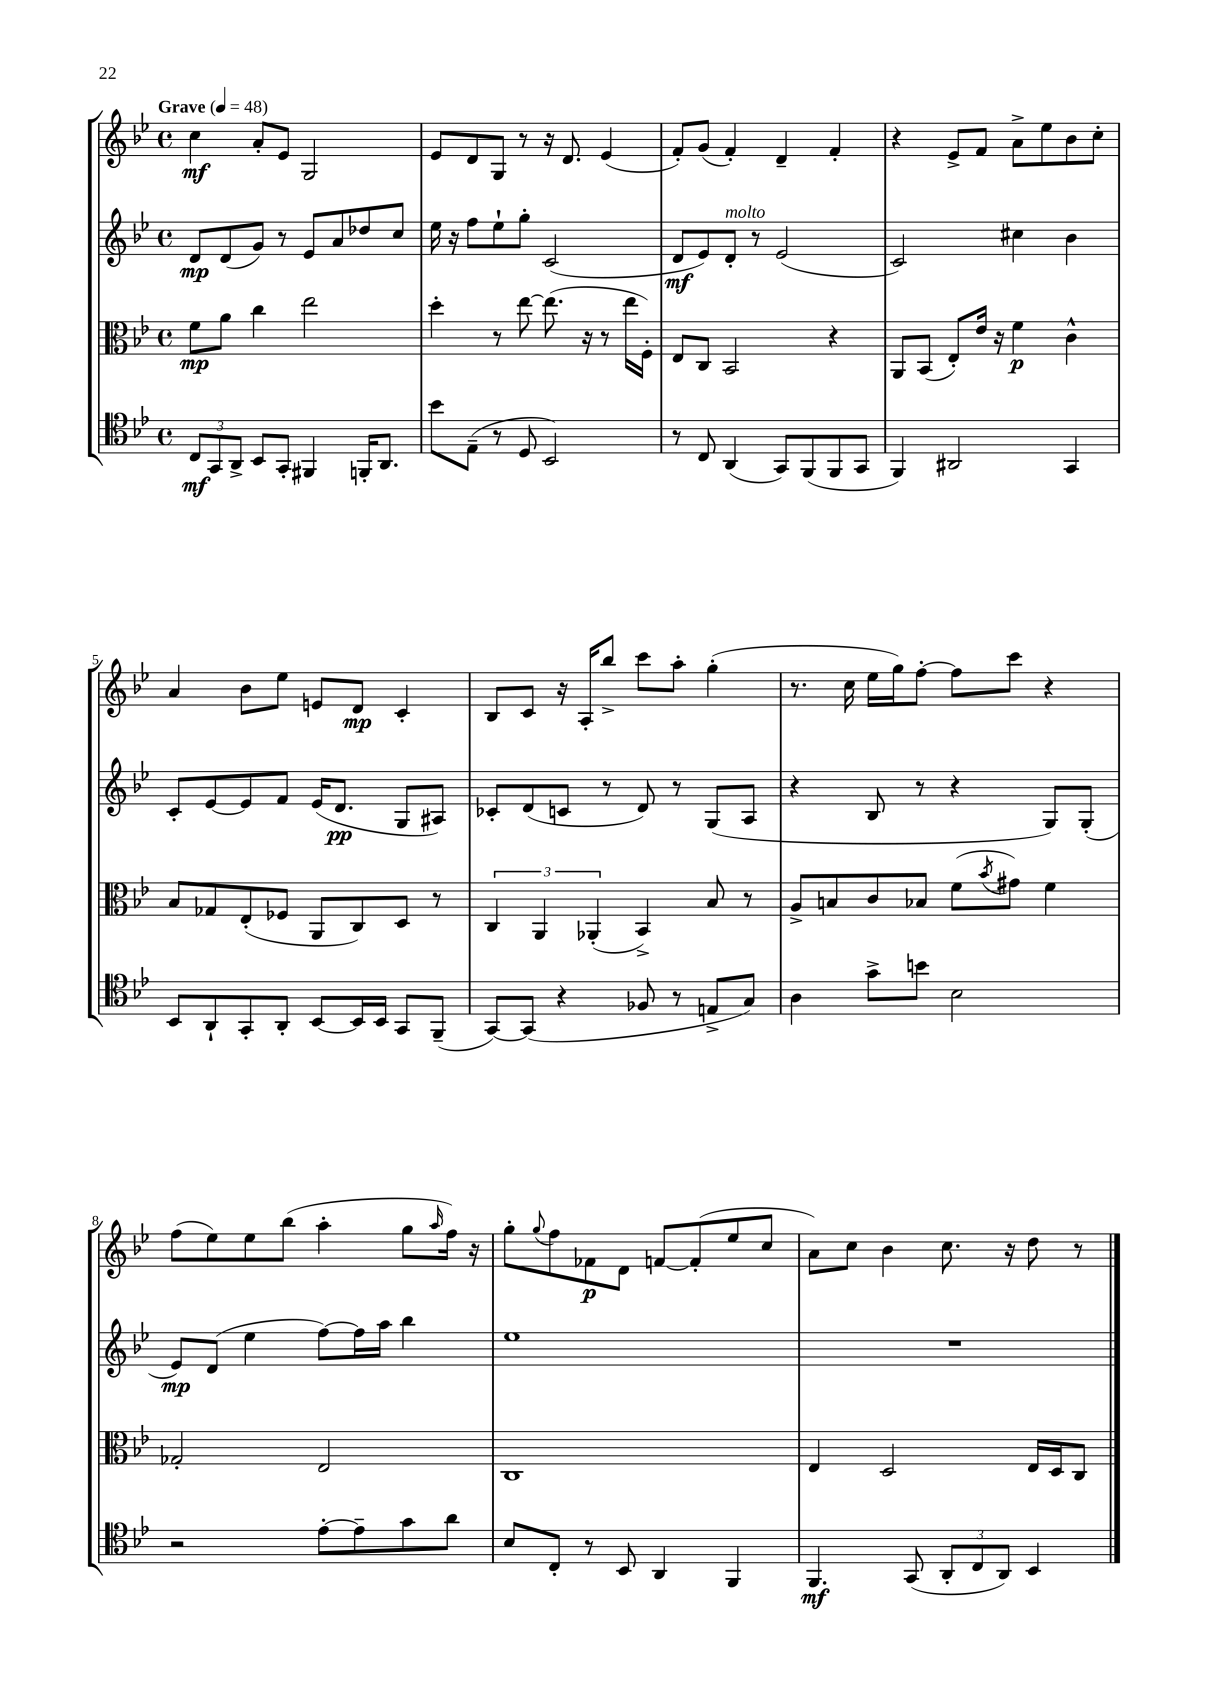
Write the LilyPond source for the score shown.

<<
\new StaffGroup <<
\new Staff = "s0" {
    \clef treble \key bes \major \defaultTimeSignature \time 4/4 \tempo "Grave" 4 = 48
    c''4\mf a'8-. ees'8 g2 |
    ees'8 d'8 g8 r8 r16 d'8. ees'4( |
    f'8-.) g'8( f'4-.) d'4-- f'4-. |
    r4 ees'8-> f'8 a'8-> ees''8 bes'8 c''8-. |
    a'4 bes'8 ees''8 e'8 d'8\mp c'4-. |
    bes8 c'8 r16 a16-. bes''8-> c'''8 a''8-. g''4-.( |
    r8. c''16 ees''16 g''16) f''8~-. f''8 c'''8 r4 |
    f''8( ees''8) ees''8 bes''8( a''4-. g''8 \grace { a''16 } f''16) r16 |
    g''8-. \appoggiatura { g''8 } f''8 fes'8\p d'8 f'8~ f'8-.( ees''8 c''8 |
    a'8) c''8 bes'4 c''8. r16 d''8 r8 \bar "|." |
}
\new Staff = "s1" {
    \clef treble \key bes \major \defaultTimeSignature \time 4/4
    d'8\mp d'8( g'8) r8 ees'8 a'8 des''8 c''8 |
    ees''16 r16 f''8 ees''8-! g''8-. c'2( |
    d'8\mf ees'8) d'8-.^\markup { \italic "molto" } r8 ees'2( |
    c'2) cis''4 bes'4 |
    c'8-. ees'8~ ees'8 f'8 ees'16( d'8.\pp g8 ais8) |
    ces'8-. d'8( c'8 r8 d'8) r8 g8( a8 |
    r4 bes8 r8 r4 g8) g8-.( |
    ees'8\mp) d'8( ees''4 f''8~) f''16 a''16 bes''4 |
    ees''1 |
    R1 \bar "|." |
}
\new Staff = "s2" {
    \clef alto \key bes \major \defaultTimeSignature \time 4/4
    f'8\mp a'8 c''4 ees''2 |
    d''4-. r8 ees''8~ ees''8.( r16 r8 ees''16 f16-.) |
    ees8 c8 bes,2 r4 |
    a,8 bes,8( ees8-.) ees'16 r16 f'4\p c'4-^ |
    bes8 ges8 ees8-.( fes8 a,8 c8) d8 r8 |
    \tuplet 3/2 { c4 a,4 aes,4-.( } bes,4->) bes8 r8 |
    a8-> b8 c'8 bes8 f'8( \acciaccatura { bes'8 } gis'8) f'4 |
    ges2-. ees2 |
    c1 |
    ees4 d2 ees16 d16 c8 \bar "|." |
}
\new Staff = "s3" {
    \clef tenor \key bes \major \defaultTimeSignature \time 4/4
    \tuplet 3/2 { c8\mf g,8 a,8-> } bes,8 g,8-. fis,4 f,16-. a,8. |
    bes'8 ees8--( r8 d8 bes,2) |
    r8 c8 a,4( g,8) f,8( f,8 g,8 |
    f,4) ais,2 g,4 |
    bes,8 a,8-! g,8-. a,8-. bes,8~ bes,16 bes,16 g,8 f,8--( |
    g,8~) g,8( r4 fes8 r8 e8-> g8) |
    a4 g'8-> b'8 bes2 |
    r2 ees'8~-. ees'8-- g'8 a'8 |
    bes8 c8-. r8 bes,8 a,4 f,4 |
    f,4.\mf g,8( \tuplet 3/2 { a,8-. c8 a,8) } bes,4 \bar "|." |
}
>>
>>
